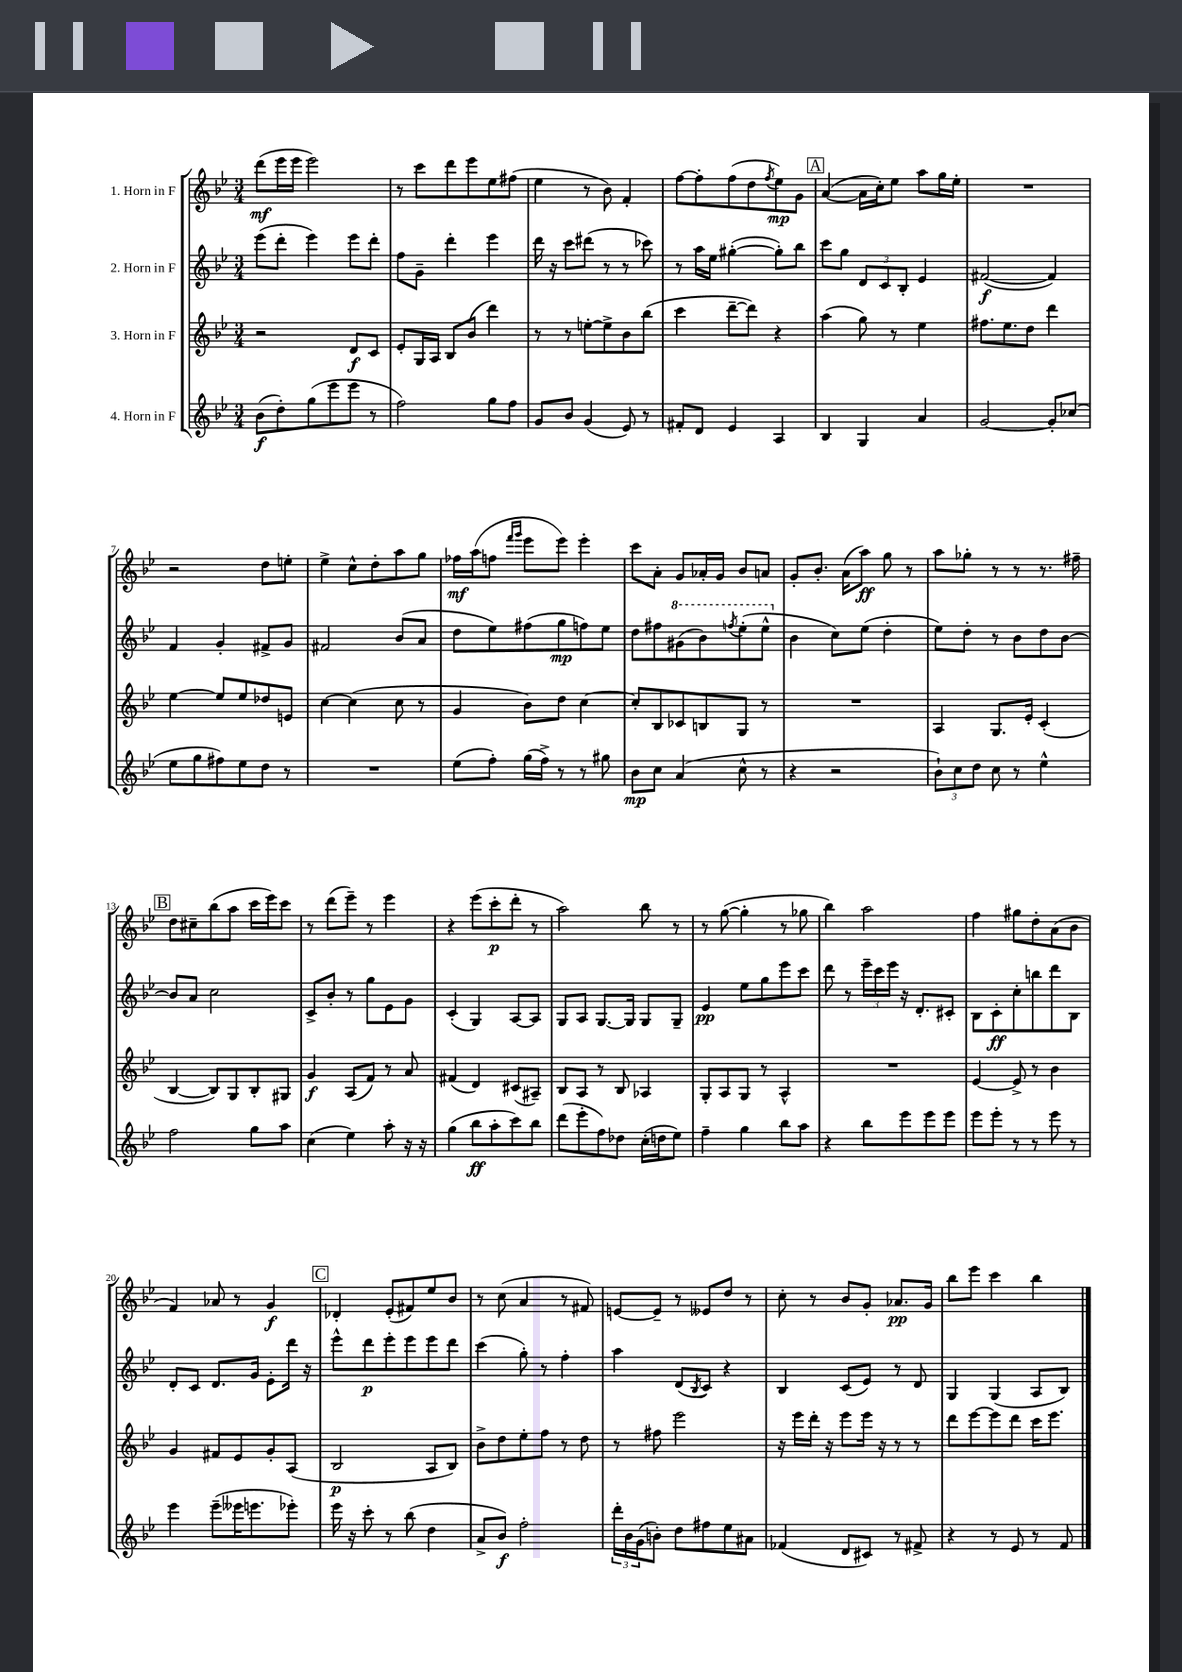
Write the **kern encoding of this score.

**kern	**dynam	**kern	**dynam	**kern	**dynam	**kern	**dynam
*part4	*part4	*part3	*part3	*part2	*part2	*part1	*part1
*staff4	*staff4	*staff3	*staff3	*staff2	*staff2	*staff1	*staff1
*I"4. Horn in F	*	*I"3. Horn in F	*	*I"2. Horn in F	*	*I"1. Horn in F	*
*clefG2	*	*clefG2	*	*clefG2	*	*clefG2	*
*k[b-e-]	*	*k[b-e-]	*	*k[b-e-]	*	*k[b-e-]	*
*M3/4	*	*M3/4	*	*M3/4	*	*M3/4	*
=1	=1	=1	=1	=1	=1	=1	=1
(8b-\L	f	2r	.	(8eee-\L	.	(8ddd\L	mf
8dd'\)	.	.	.	8ddd'\J	.	16eee-\L	.
.	.	.	.	.	.	16eee-\JJ	.
(8gg\	.	.	.	4eee-\)	.	2eee-\)	.
8eee-\	.	.	.	.	.	.	.
8eee-\J	.	8d/L	f	8eee-\L	.	.	.
8r	.	8c/J	.	8ddd'\J	.	.	.
=2	=2	=2	=2	=2	=2	=2	=2
2ff\)	.	8e-'/L	.	8ff\L	.	8r	.
.	.	16G/L	.	8g~\J	.	8ccc\L	.
.	.	16A/JJ	.	.	.	.	.
.	.	8B-/L	.	4ddd'\	.	8ddd\	.
.	.	(8b-/J	.	.	.	8eee-\	.
8gg\L	.	4ddd\)	.	4eee-\	.	8ee-\	.
8ff\J	.	.	.	.	.	(8ff#X\J	.
=3	=3	=3	=3	=3	=3	=3	=3
8g/L	.	8r	.	16ddd\	.	4ee-\	.
.	.	.	.	16r	.	.	.
8b-/J	.	8r	.	8ccc\L	.	.	.
(4g/	.	[8een'\L	.	(8ddd#X\J	.	8r	.
.	.	8ee^\]	.	8r	.	8b-\)	.
8e-/)	.	8b-\	.	8r	.	4f'/	.
8r	.	(8bb-\J	.	8ccc-X\)	.	.	.
=4	=4	=4	=4	=4	=4	=4	=4
8f#X'/L	.	4ccc\	.	8r	.	[8ff\L	.
8d/J	.	.	.	16aa\LL	.	8ff'\]	.
.	.	.	.	16ee-\JJ	.	.	.
4e-/	.	[8ddd~\L	.	([4gg#X'\	.	(8ff\	.
.	.	8ddd\J])	.	.	.	8dd\	.
.	.	.	.	.	.	8qff/	.
4A/	.	4r	.	8gg#'\L])	.	8ee-\)	mp
.	.	.	.	8bb-\J	.	8g\J	.
!!LO:REH:place=s1:t=A
=5	=5	=5	=5	=5	=5	=5	=5
4B-/	.	(4aa\	.	8ccc\L	.	([4a/	.
.	.	.	.	8gg\J	.	.	.
4G/	.	8gg\)	.	12d/L	.	16a\LL]	.
.	.	.	.	.	.	16cc'\J)	.
.	.	.	.	12c/	.	.	.
.	.	8r	.	.	.	8ee-\J	.
.	.	.	.	12B-'/J	.	.	.
4a/	.	4ee-\	.	4e-/	.	8aa\L	.
.	.	.	.	.	.	16gg\L	.
.	.	.	.	.	.	16ee-'\JJ	.
=6	=6	=6	=6	=6	=6	=6	=6
[2g/	.	8.ff#X\L	.	([2f#X/	f	2.r	.
.	.	8.ee-\	.	.	.	.	.
.	.	8dd\J	.	.	.	.	.
8g'/L]	.	4ddd\	.	4f#/])	.	.	.
(8cc-X/J	.	.	.	.	.	.	.
!!LO:LB:g=z
=7	=7	=7	=7	=7	=7	=7	=7
8ee-\L	.	[4ee-\	.	4f/	.	2r	.
8gg\	.	.	.	.	.	.	.
8ff#X\)	.	8ee-/L]	.	4g'/	.	.	.
8ee-\	.	8ee-/	.	.	.	.	.
8dd\J	.	8dd-X/	.	8f#X^/L	.	8dd\L	.
8r	.	8en/J	.	8g/J	.	8een'\J	.
=8	=8	=8	=8	=8	=8	=8	=8
2.r	.	[4cc\	.	2f#X/	.	4ee-^\	.
.	.	(4cc\]	.	.	.	8cc^^\L	.
.	.	.	.	.	.	8dd'\	.
.	.	8cc\	.	(8b-/L	.	8aa\	.
.	.	8r	.	8a/J	.	8gg\J	.
=9	=9	=9	=9	=9	=9	=9	=9
(8ee-\L	.	4g/	.	8dd\L	.	16ff-X\LL	mf
.	.	.	.	.	.	(16aa\J	.
8ff'\J)	.	.	.	8ee-\)	.	8ffn\J	.
.	.	.	.	.	.	16qqfff/LL	.
.	.	.	.	.	.	16qqggg/JJ	.
(16gg\LL	.	8b-\L)	.	(8ff#X\	.	8eee-\L	.
16ff^\JJ)	.	.	.	.	.	.	.
8r	.	8dd\J	.	8gg\	mp	8eee-\J)	.
8r	.	[4cc\	.	8ffn\)	.	4eee-'\	.
8gg#X\	.	.	.	8ee-\J	.	.	.
=10	=10	=10	=10	=10	=10	=10	=10
8b-\L	mp	8cc'/L]	.	8dd\L	.	8ccc\L	.
8cc\J	.	8B-/	.	8ff#X\	.	8a'\J	.
*	*	*	*	*8va	*	*	*
(4a/	.	8c-X/	.	(8gg#X\	.	8g/L	.
.	.	8Bn/	.	8bb-\)	.	16a-X'/L	.
.	.	.	.	.	.	16g/JJ	.
.	.	.	.	8qfffn/	.	.	.
8cc^^\	.	8G/J	.	(8eee-'\	.	8b-/L	.
8r	.	8r	.	8eee-^^\J	.	8an/J	.
=11	=11	=11	=11	=11	=11	=11	=11
*	*	*	*	*X8va	*	*	*
4r	.	2.r	.	4b-\	.	8g'/L	.
.	.	.	.	.	.	8.b-'/J	.
2r	.	.	.	8cc\L)	.	.	.
.	.	.	.	.	.	(16a\KL	.
.	.	.	.	(8ee-\J	.	8aa\J)	ff
.	.	.	.	4dd'\	.	8gg\	.
.	.	.	.	.	.	8r	.
=12	=12	=12	=12	=12	=12	=12	=12
12b-`\L)	.	4A/	.	8ee-\L)	.	8aa\L	.
12cc\	.	.	.	.	.	.	.
.	.	.	.	8dd'\J	.	8gg-X'\J	.
12dd\J	.	.	.	.	.	.	.
8cc\	.	8.G/L	.	8r	.	8r	.
8r	.	.	.	8b-\L	.	8r	.
.	.	16e-'/Jk	.	.	.	.	.
4ee-^^\	.	(4c'/	.	8dd\	.	8.r	.
.	.	.	.	[8b-\J	.	.	.
.	.	.	.	.	.	16ff#X~\	.
!!LO:LB:g=z
!!LO:REH:place=s1:t=B
=13	=13	=13	=13	=13	=13	=13	=13
2ff\	.	[4B-/	.	8b-/L]	.	8dd\L	.
.	.	.	.	8a/J	.	8cc#X~\	.
.	.	8B-/L])	.	2cc\	.	(8bb-\	.
.	.	8G/	.	.	.	8aa\J	.
8gg\L	.	8B-'/	.	.	.	16ccc\LL	.
.	.	.	.	.	.	16eee-\J)	.
8aa\J	.	8G#X/J	.	.	.	8ccc\J	.
=14	=14	=14	=14	=14	=14	=14	=14
(4cc\	.	4g/	f	8c^/L	.	8r	.
.	.	.	.	8b-'/J	.	(8ddd\L	.
4ee-\)	.	(8A/L	.	8r	.	8eee-~\J)	.
.	.	8f/J)	.	8gg\L	.	8r	.
8aa'\	.	8r	.	8e-\	.	4eee-\	.
16r	.	8a/	.	8g\J	.	.	.
16r	.	.	.	.	.	.	.
=15	=15	=15	=15	=15	=15	=15	=15
(4gg\	.	(4f#X/	.	(4c'/	.	4r	.
8bb-\L	ff	4d/)	.	4G/)	.	(8eee-\L	.
8aa'\	.	.	.	.	.	8ccc'\	p
8ccc\)	.	(8c#X/L	.	[8A/L	.	8ddd'\J	.
8bb-\J	.	8A#X~/J)	.	8A/J]	.	8r	.
=16	=16	=16	=16	=16	=16	=16	=16
(8ddd\L	.	8B-/L	.	8G/L	.	2aa\)	.
8eee-'\	.	8A/J	.	8A/J	.	.	.
8ff\)	.	8r	.	[8.G/L	.	.	.
8dd-X\J	.	8B-/	.	.	.	.	.
.	.	.	.	16G/Jk]	.	.	.
(16cc'\LL	.	4A-X/	.	8G/L	.	8bb-\	.
16ddn\J	.	.	.	.	.	.	.
8ee-\J)	.	.	.	8G~/J	.	8r	.
=17	=17	=17	=17	=17	=17	=17	=17
4ff~\	.	8G'/L	.	4e-/	pp	8r	.
.	.	8A/	.	.	.	([8gg\	.
4gg\	.	8G/J	.	8ee-\L	.	4gg'\]	.
.	.	8r	.	8gg\	.	.	.
8bb-\L	.	4A^^/	.	8eee-\	.	8r	.
8aa\J	.	.	.	8ccc\J	.	8gg-X\	.
=18	=18	=18	=18	=18	=18	=18	=18
4r	.	2.r	.	8ddd\	.	4bb-\)	.
.	.	.	.	8r	.	.	.
8bb-\L	.	.	.	24eee-~\LL	.	2aa\	.
.	.	.	.	24ccc\	.	.	.
.	.	.	.	24eee-\JJ	.	.	.
8eee-\	.	.	.	16r	.	.	.
.	.	.	.	8.d'/L	.	.	.
8eee-\	.	.	.	.	.	.	.
8eee-\J	.	.	.	8c#X'/J	.	.	.
=19	=19	=19	=19	=19	=19	=19	=19
8eee-\L	.	[4e-/	.	8B-\L	.	4ff\	.
8eee-'\J	.	.	.	8c'\	ff	.	.
8r	.	8e-^/]	.	8cc'\	.	8gg#X\L	.
8r	.	8r	.	8bbn\	.	8dd'\	.
8eee-\	.	4b-\	.	8ddd\	.	(8a\	.
8r	.	.	.	8B-\J	.	8b-\J	.
!!LO:LB:g=z
=20	=20	=20	=20	=20	=20	=20	=20
4eee-\	.	4g/	.	8d'/L	.	4f/)	.
.	.	.	.	8c/J	.	.	.
(8eee-~\L	.	8f#X/L	.	8.d/L	.	8a-X/	.
16eee--X\K	.	8e-/	.	.	.	8r	.
8.eeen\	.	.	.	16g/Jk	.	.	.
.	.	8g'/	.	8e-'\L	.	4g/	f
8eee-X'\J)	.	(8A/J	.	16ddd\Jk	.	.	.
.	.	.	.	16r	.	.	.
!!LO:REH:place=s1:t=C
=21	=21	=21	=21	=21	=21	=21	=21
16eee-\	.	2B-/	p	8eee-^^\L	.	4d-X'/	.
16r	.	.	.	.	.	.	.
8ccc'\	.	.	.	8ddd\	p	.	.
8r	.	.	.	8eee-'\	.	(8e-'/L	.
(8bb-\	.	.	.	8eee-\	.	8f#X/)	.
4dd\	.	8A/L	.	8eee-\	.	8ee-/	.
.	.	8B-/J)	.	8ddd\J	.	8b-/J	.
=22	=22	=22	=22	=22	=22	=22	=22
8a^/L	.	8b-^\L	.	(4ccc\	.	8r	.
8b-/J)	f	8dd\	.	.	.	(8cc\	.
2ff'\	.	8ee-'\	.	8gg'\)	.	4a/	.
.	.	8ff\J	.	8r	.	.	.
.	.	8r	.	4ff'\	.	8r	.
.	.	8dd\	.	.	.	8f#X/)	.
=23	=23	=23	=23	=23	=23	=23	=23
24ddd'\LL	.	8r	.	4aa\	.	[8en/L	.
24b-\	.	.	.	.	.	.	.
(24g\J	.	.	.	.	.	.	.
8bn'\J)	.	8ff#X\	.	.	.	8e~/J]	.
8dd\L	.	2eee-\	.	(8d/L	.	8r	.
.	.	.	.	8qB-/	.	.	.
8ff#X\	.	.	.	8c/J)	.	8e--X/L	.
8ee-\	.	.	.	4r	.	8dd/J	.
8a#X\J	.	.	.	.	.	8r	.
=24	=24	=24	=24	=24	=24	=24	=24
(4f-X/	.	16r	.	4B-/	.	8cc'\	.
.	.	16eee-\LL	.	.	.	.	.
.	.	16ddd'\JJ	.	.	.	8r	.
.	.	16r	.	.	.	.	.
8d/L	.	8eee-\L	.	(8c/L	.	8b-/L	.
8c#X/J)	.	16eee-\Jk	.	8e-/J)	.	8g'/J	.
.	.	16r	.	.	.	.	.
8r	.	8r	.	8r	.	8.a-X/L	pp
8f#X^/	.	8r	.	8d/	.	.	.
.	.	.	.	.	.	16g/Jk	.
=25	=25	=25	=25	=25	=25	=25	=25
4r	.	8ddd\L	.	4G/	.	8bb-\L	.
.	.	[8eee-\	.	.	.	8eee-\J	.
8r	.	8eee-\]	.	(4G/	.	4ccc\	.
8e-/	.	8ddd\J	.	.	.	.	.
8r	.	16ccc\KL	.	8A/L	.	4bb-\	.
.	.	8.eee-\J	.	.	.	.	.
8f/	.	.	.	8B-/J)	.	.	.
==	==	==	==	==	==	==	==
*-	*-	*-	*-	*-	*-	*-	*-
